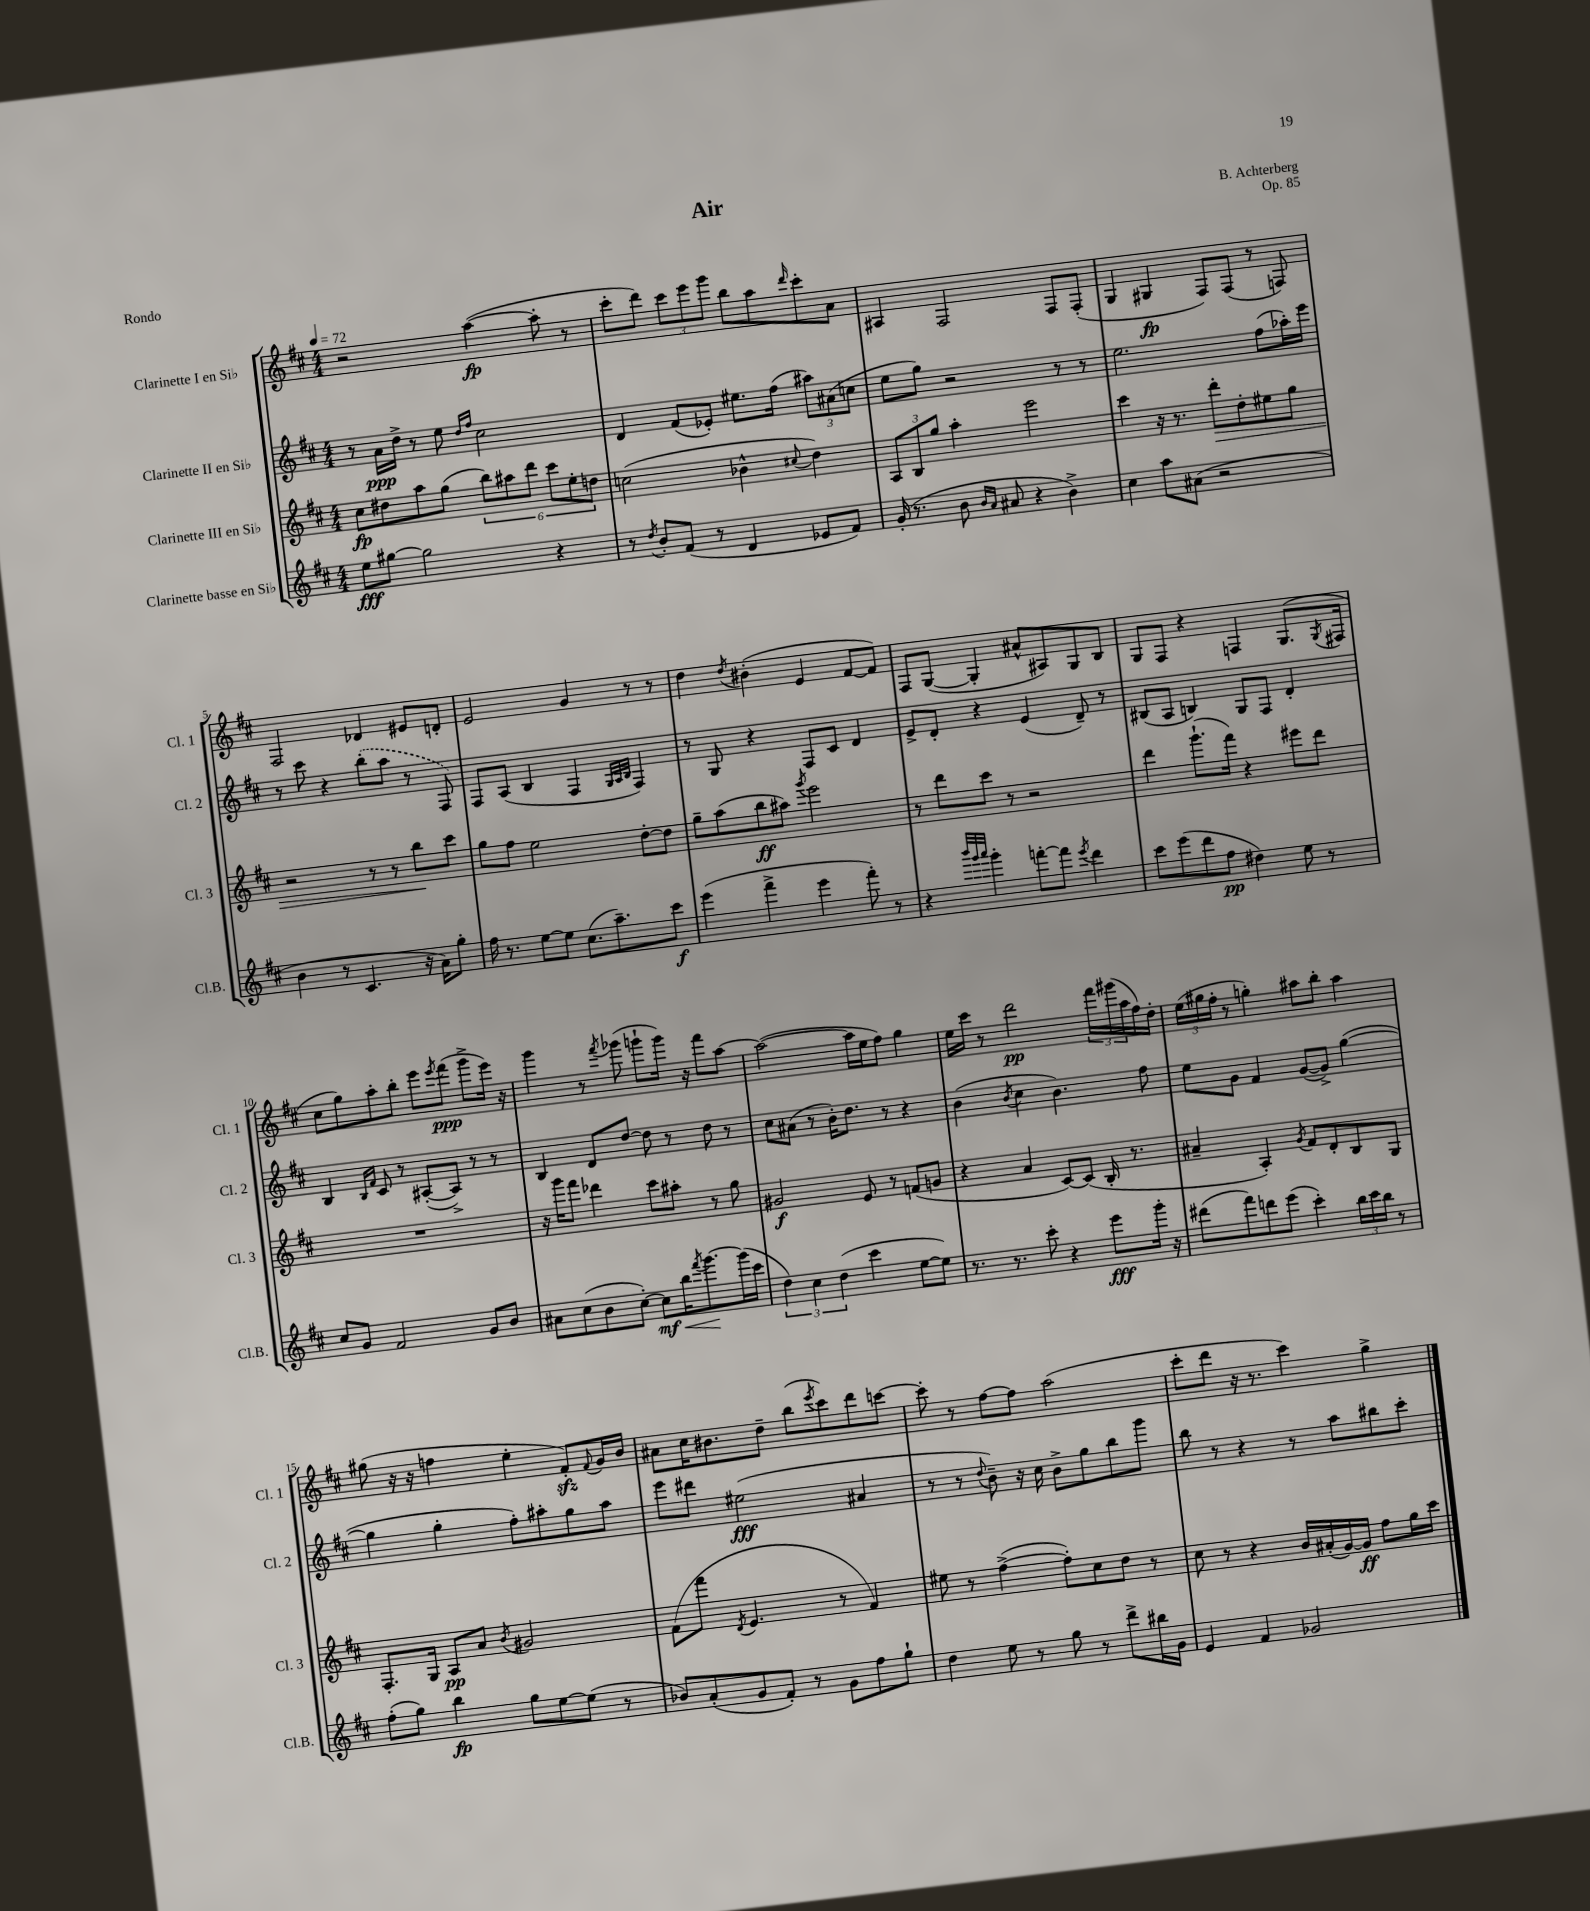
\header { title = "Air" composer = "B. Achterberg" opus = "Op. 85" piece = "Rondo" }
<<
\new StaffGroup <<
\new Staff = "s0" \with { instrumentName = "Clarinette I en Sib" shortInstrumentName = "Cl. 1" } {
    \clef treble \key d \major \numericTimeSignature \time 4/4 \tempo 4 = 72
    r2 a''4~\fp( a''8-. r8 |
    cis'''8-. d'''8) \tuplet 3/2 { cis'''8 e'''8 g'''8 } b''8 a''8 \grace { d'''16 } cis'''8-. a'8 |
    ais4 fis2 fis8 fis8-.( |
    g4 gis4\fp fis8) fis8( r8 f8) |
    fis2 des'4 eis'8 d'8-. |
    e'2 g'4 r8 r8 |
    d''4 \acciaccatura { d''8 } bis'4-.( e'4 fis'8~ fis'8) |
    fis8 g8~( g4-. ais'8-^ ais8) g8 b8 |
    g8 fis8 r4 f4 g8.( \acciaccatura { g8 } fis16 |
    cis''8 g''8) a''8-. b''8-. e'''8 \acciaccatura { e'''8 } fis'''8\ppp( g'''8-> e'''16) r16 |
    g'''4 r8 \acciaccatura { fis'''8 } ges'''8( g'''8-! g'''16) r16 fis'''8 a''8~ |
    a''2~( a''16 e''16 fis''8) g''4 |
    e''16 cis'''16 r8 d'''2\pp \tuplet 3/2 { fis'''16 gis'''16( a''16 } fis''16) d''16-. |
    \tuplet 3/2 { e''16( gis''16 fis''16-. } r8 g''4-.) ais''8 b''8-. ais''4 |
    gis''8( r16 r16 f''4 e''4-. fis'8-.\sfz) \appoggiatura { fis'8 } g'16 b'16 |
    ais'8 cis''16 bis'8. d''8-- b''8( \acciaccatura { e'''8 } cis'''8) d'''8 c'''8~ |
    c'''8-. r8 fis''8~ fis''8 a''2( |
    cis'''8-. d'''8 r16 r8. cis'''4) g''4-> \bar "|." |
}
\new Staff = "s1" \with { instrumentName = "Clarinette II en Sib" shortInstrumentName = "Cl. 2" } {
    \clef treble \key d \major \numericTimeSignature \time 4/4
    r8 a'16\ppp d''16-> r8 e''8 \grace { d''16 fis''16 } cis''2 |
    d'4 fis'8( ees'8-.) eis''8. fis''16( \tuplet 3/2 { ais''8) ais'8( c''8 } |
    e''8 g''8) r2 r8 r8 |
    e''2. fis''8( aes''16-.) e'''16 |
    r8 cis'''8 r4 \once \slurDashed b''8-.( a''8 r8 fis8) |
    fis8 a8( b4 fis4 \grace { g32 a32 b32 } fis4) |
    r8 g8 r4 fis8 cis'8 d'4 |
    e'8-> d'8-. r4 e'4( d'8--) r8 |
    bis8( a8 b4) g8 fis8 d'4-. |
    b4 \grace { b16 fis'16 } cis'8 r8 ais8~-.( ais8->) r8 r8 |
    b4 d'8 d''8~ d''8 r8 d''8 r8 |
    cis''8 ais'8( r8 b'16-.) d''8. r8 r4 |
    b'4( \acciaccatura { b'8 } cis''4 b'4.) fis''8 |
    e''8 g'8 fis'4 g'8~( g'8->) g''4~( |
    g''4 g''4-. fis''8-.) ais''8-. g''8 ais''8 |
    e'''8 dis'''8 eis''2\fff( ais'4 |
    r8 r8 \appoggiatura { d''8 } b'8--) r16 cis''16 b'8-> g''8 b''8 g'''8 |
    b''8 r8 r4 r8 a''8 bis''8 cis'''8-. \bar "|." |
}
\new Staff = "s2" \with { instrumentName = "Clarinette III en Sib" shortInstrumentName = "Cl. 3" } {
    \clef treble \key d \major \numericTimeSignature \time 4/4
    cis''8\fp dis''8 a''8 g''8( \tuplet 6/4 { b''8) ais''8 d'''8 cis'''8 e''8-. d''8 } |
    c''2( bes'4-^ \appoggiatura { cis''8 } d''4) |
    \tuplet 3/2 { a8 b8 g''8 } a''4-. e'''2 |
    cis'''4 r16 r8. d'''8-.\> d''8-. eis''8 g''8 |
    r2 r8 r8 b''8\! cis'''8 |
    g''8 fis''8 e''2 d''8~-. d''8 |
    g''8-- a''8( b''8\ff ais''8) \acciaccatura { g'''8 } e'''2 |
    r8 d'''8 cis'''8 r8 r2 |
    d'''4 g'''8.-!( fis'''16) r4 eis'''8 d'''8 |
    R1 |
    r16 g'''16 fis'''8 des'''4 cis'''8 ais''8-. r8 g''8 |
    gis'2\f e'8 r8 f'8( g'8 |
    r4 a'4 cis'8~) cis'8( b16-. r8. |
    ais'4-- a4-.) \acciaccatura { g'8 } fis'8 d'8-. b8 g8 |
    fis8.-. g16 a8\pp a'8 \acciaccatura { b'8 } gis'2 |
    fis'8( fis'''8 \acciaccatura { d'8 } e'4. r8 fis'4) |
    eis''8 r8 fis''4~->( fis''8-.) cis''8 d''8 r8 |
    cis''8 r8 r4 b'16 ais'16-.( g'16~) g'16\ff fis''8 g''16 cis'''16 \bar "|." |
}
\new Staff = "s3" \with { instrumentName = "Clarinette basse en Sib" shortInstrumentName = "Cl.B." } {
    \clef treble \key d \major \numericTimeSignature \time 4/4
    e''8\fff gis''8~ gis''2 r4 |
    r8 \acciaccatura { d''8 } b'8-. fis'8( r8 d'4 ees'8 fis'8) |
    g'16-.( r8. b'8 \grace { b'16 a'16 } ais'8 r4 b'4->) |
    cis''4 a''8 ais'8( r2 |
    b'4 r8 cis'4. r16 a'16) g''8-. |
    fis''16 r8. e''8~ e''8 cis''8.( a''8.--) cis'''8\f |
    e'''4( fis'''4-> e'''4 fis'''8-.) r8 |
    r4 \grace { b'''32 g'''32 a'''32 } g'''4-. f'''8~-. f'''8 \acciaccatura { e'''8 } d'''4 |
    cis'''8 e'''8( d'''8 fis''8\pp dis''4) e''8 r8 |
    cis''8 g'8 fis'2 g'8 b'8 |
    ais'8 cis''8( b'8 cis''8~-.) cis''8\mf\< b''16 \acciaccatura { fis'''8 } g'''8.~\! g'''16( cis'''16 |
    \tuplet 3/2 { d''4) cis''4 d''4( } cis'''4 e''8~ e''8) |
    r8. r8. cis'''8-. r4 e'''8\fff g'''16-. r16 |
    dis'''8( fis'''8) d'''8 e'''8( cis'''4-.) \tuplet 3/2 { b''16 cis'''16 b''16 } r8 |
    fis''8-.( g''8) b''4\fp g''8 e''8~ e''8( r8 |
    bes'8) a'8-.( g'8 fis'8-.) r8 g'8 fis''8 g''8-! |
    d''4 e''8 r8 g''8 r8 d'''8-> bis''16 g'16 |
    e'4 fis'4 ges'2 \bar "|." |
}
>>
>>
